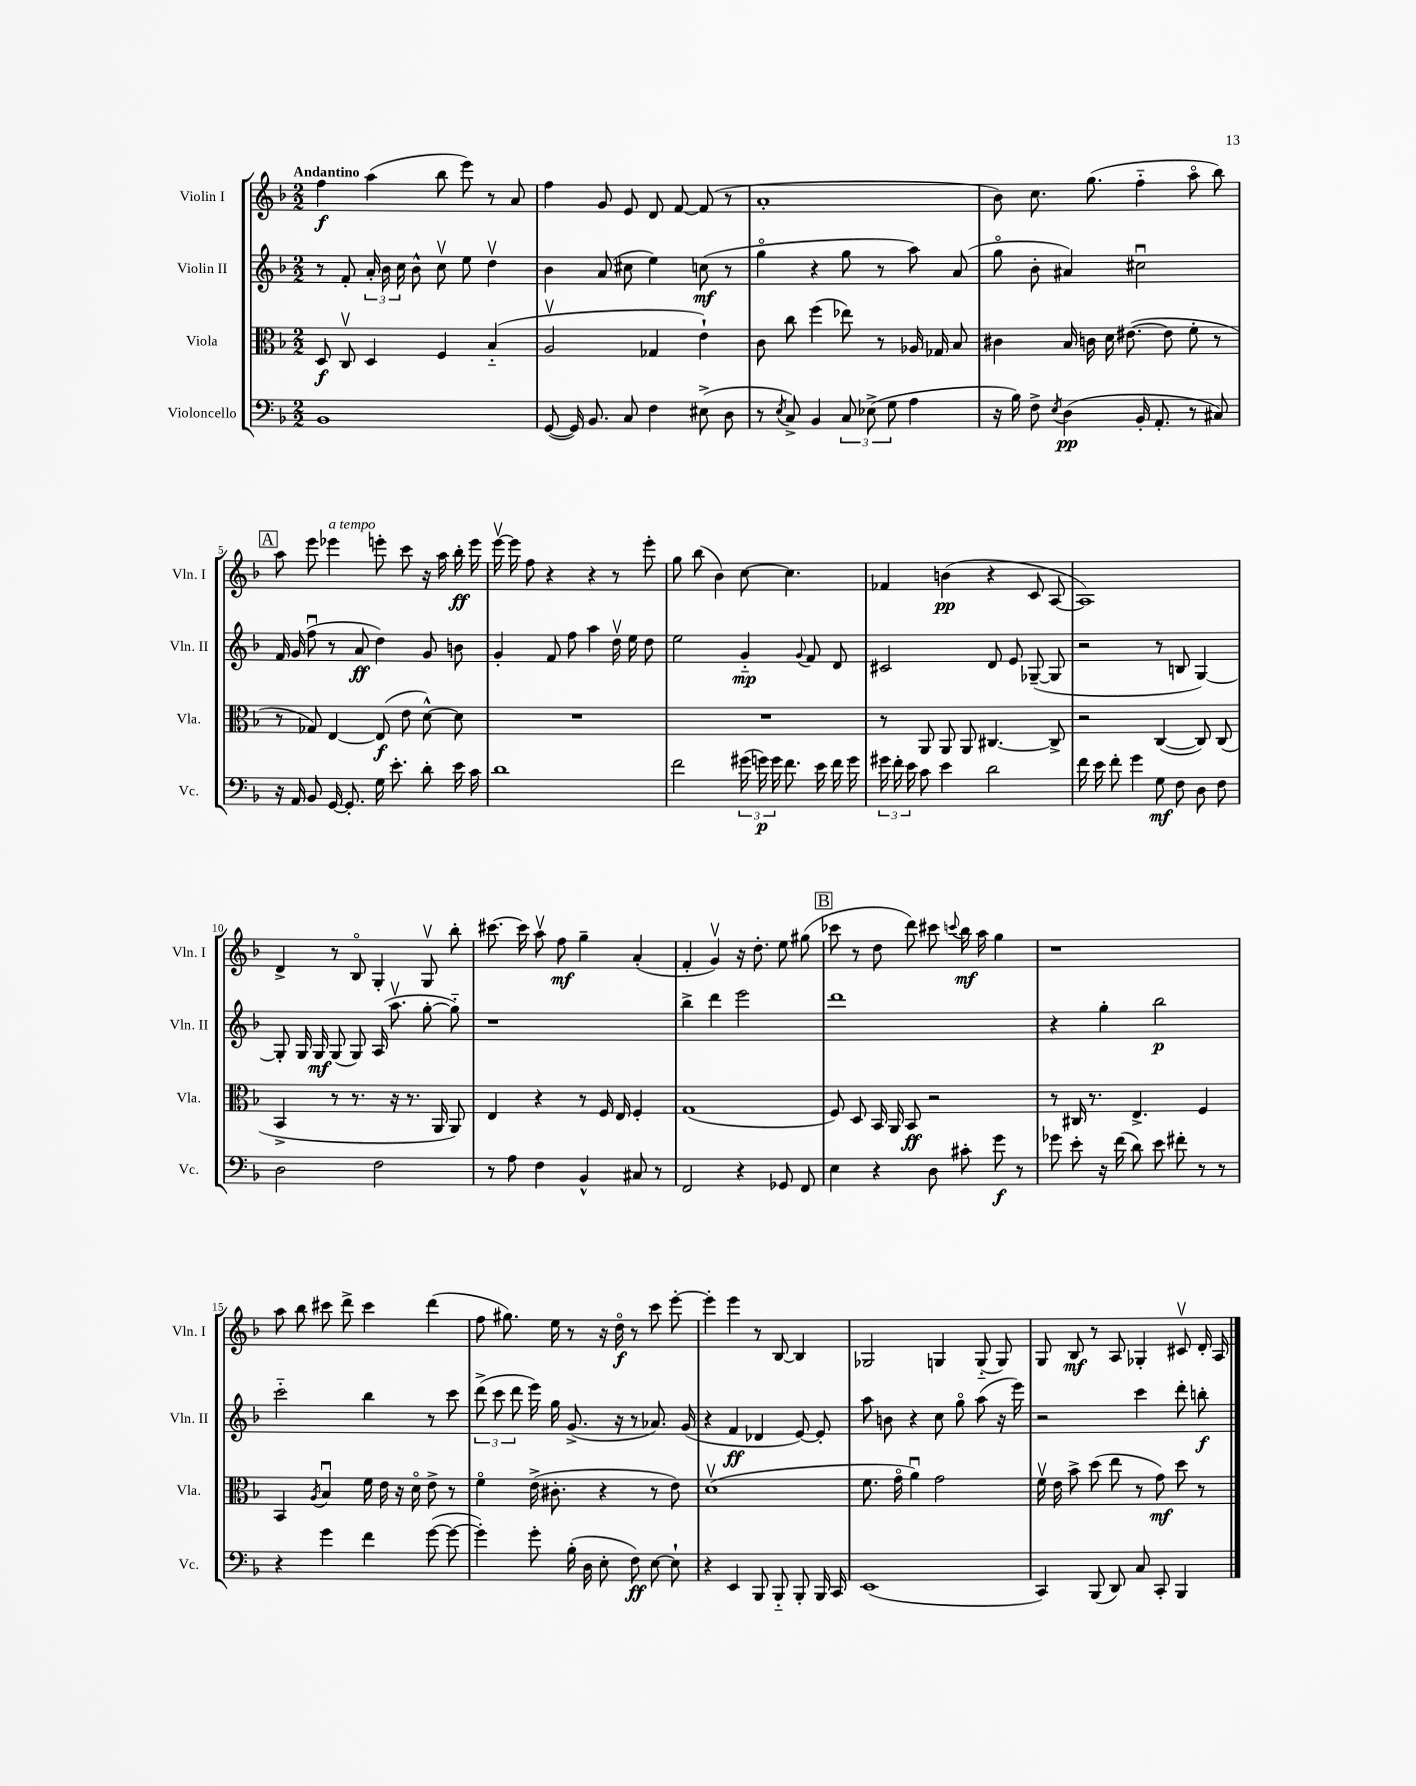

**kern	**kern	**kern	**kern
*staff4	*staff3	*staff2	*staff1
*clefF4	*clefC3	*clefG2	*clefG2
*k[b-]	*k[b-]	*k[b-]	*k[b-]
*M2/2	*M2/2	*M2/2	*M2/2
1BB-	8D	8r	4ff
.	8Cv	8f'	.
.	4D	24a'	(4aa
.	.	24b-	.
.	.	24cc	.
.	.	8b-^^	.
.	4F	8ccv	8bb-
.	.	8ee	8eee)
.	(4B-'~	4ddv	8r
.	.	.	8a
=	=	=	=
([8GG	2Av	4b-	4ff
16GG])	.	.	.
8.BB-	.	.	.
.	.	(8a	8g
8C	.	8cc#	8e
4F	4G-	4ee)	8d
.	.	.	[8f
(8E#^	4e`)	(8cc	(8f]
8D	.	8r	8r
=	=	=	=
8r	8c	4ggo	1a'
8qE	.	.	.
8C^)	8cc	.	.
4BB-	(4ff	4r	.
12C	8ee-)	8gg	.
(12E-^	.	.	.
.	8r	8r	.
12G	.	.	.
4A	16A-	8aa)	.
.	16G-	.	.
.	8B-	(8a	.
=	=	=	=
16r	4c#	8ggo	8b-)
16B-)	.	.	.
8F^	.	8b-'	8.cc
8qE	.	.	.
(4D	16B-	4a#)	.
.	16c	.	(8.gg
.	16d	.	.
.	([8.e#	.	.
16BB-'	.	2cc#u	4ff'~
8.AA'	.	.	.
.	8e#]	.	.
8r	8f'	.	8aao
8C#)	8r	.	8bb-)
=	=	=	=
16r	8r	16f	8aa
16AA	.	(16g	.
8BB-	8G-)	8ffu	8eee
[16GG	[4E	8r	4eee-
8.GG']	.	.	.
.	.	8a	.
16G	(8E]	4dd)	8eee'
8.e'	.	.	.
.	8e	.	8ccc
8d'	[8d^^)	8g	16r
.	.	.	16aa
16e	8d]	8b	16bb-'
16c	.	.	16eee
=	=	=	=
1d	1r	4g'	[16eeev
.	.	.	16eee]
.	.	.	8ff
.	.	8f	4r
.	.	8ff	.
.	.	4aa	4r
.	.	16ddv	8r
.	.	16ee	.
.	.	8dd	8eee'
=	=	=	=
2f	1r	2ee	8gg
.	.	.	(8bb-
.	.	.	4b-)
(24g#	.	4g'~	[8cc
24g)	.	.	.
24g	.	.	.
8.f	.	.	4.cc]
.	.	8qqg	.
.	.	8f	.
16e	.	.	.
16f	.	8d	.
16g	.	.	.
=	=	=	=
24g#	8r	2c#	4f-
24f'	.	.	.
24e	.	.	.
8c	8AA	.	.
4e	8AA	.	(4b
.	8AA	.	.
2d	[4.C#	8d	4r
.	.	8e	.
.	.	([8G-~	8c
.	8C#^]	8G-]	[8A
=	=	=	=
16f	2r	2r	1A])
16e	.	.	.
8f'	.	.	.
4g	.	.	.
8G	([4C	8r	.
8F	.	8B	.
8D	8C])	[4G)	.
8F	(8C	.	.
=	=	=	=
2D	4BB-^	8G']	4d^
.	.	16G	.
.	.	16G	.
.	8r	(8G	8r
.	8.r	8G)	8B-o
2F	.	(16A	4G'
.	16r	8.aav	.
.	8.r	.	.
.	.	[8gg'	8Gv
.	16AA	.	.
.	8AA)	8gg'~])	8bb-'
=	=	=	=
8r	4E	1r	[8.ccc#
8A	.	.	.
.	.	.	16ccc#]
4F	4r	.	8aav
.	.	.	8ff
4BB-^^	8r	.	4gg~
.	16F	.	.
.	16E	.	.
8C#	4F'	.	(4a'
8r	.	.	.
=	=	=	=
2FF	(1G	4bb-^	4f'
.	.	4ddd	4gv)
4r	.	2eee	16r
.	.	.	8.dd'
8GG-	.	.	8ee
8FF	.	.	(8gg#
=	=	=	=
4E	8F)	1ddd	8ccc-
.	8D	.	8r
4r	16BB-	.	8dd
.	16AA	.	.
.	8BB-	.	8ddd)
8D	2r	.	8ccc#
.	.	.	8qqccc
8c#'	.	.	16bb-
.	.	.	16aa
8g	.	.	4gg
8r	.	.	.
=	=	=	=
8g-	8r	4r	1r
8e'	16C#	.	.
.	8.r	.	.
16r	.	4gg'	.
(16f	.	.	.
8d)	4.E^	.	.
8e	.	2bb-	.
8f#'	.	.	.
8r	4F	.	.
8r	.	.	.
=	=	=	=
4r	4BB-	2ccc'~	8aa
.	.	.	8bb-
.	8qA	.	.
4g	4B-u	.	8ccc#
.	.	.	8ddd^
4f	16f	4bb-	4ccc#
.	16e	.	.
.	16r	.	.
.	16do	.	.
([8g	8e^	8r	(4ddd
8g_	8r	8ccc	.
=	=	=	=
4g'])	4fo	(12ddd^	8ff
.	.	12ccc	.
.	.	.	8.gg#)
.	.	12ddd	.
8g'	(16e^	16eee)	.
.	8.c#'	16gg	16ee
(16B-'	.	(8.g^	8r
16D	.	.	.
8E'	4r	.	16r
.	.	16r	16ddo
8F)	.	8r	8r
[8E	8r	8.a-)	8ccc
8E`]	8e)	.	[8eee'
.	.	(16g	.
=	=	=	=
4r	(1dv	4r	4eee']
4EE	.	4f	4eee
8BBB-	.	4d-	8r
8BBB-'~	.	.	[8B-
8BBB-'	.	[8e)	4B-]
16BBB-	.	8e']	.
16CC	.	.	.
=	=	=	=
(1EE	8.f	8aa	2G-
.	.	8b	.
.	16go	.	.
.	4au)	4r	.
.	2g	8cc	4G
.	.	8ggo	.
.	.	(8aa	(8G'~
.	.	16r	8G)
.	.	16eee)	.
=	=	=	=
4CC)	16fv	2r	8G
.	16e	.	.
.	8b-^	.	8B-
(8BBB-	(8dd	.	8r
8DD)	8ee	.	8A
8C	8r	4ccc	4G-'
8CC'	8g)	.	.
4BBB-	8dd	8ddd'	8c#v
.	8r	8bb'	16d'
.	.	.	16A
==	==	==	==
*-	*-	*-	*-
